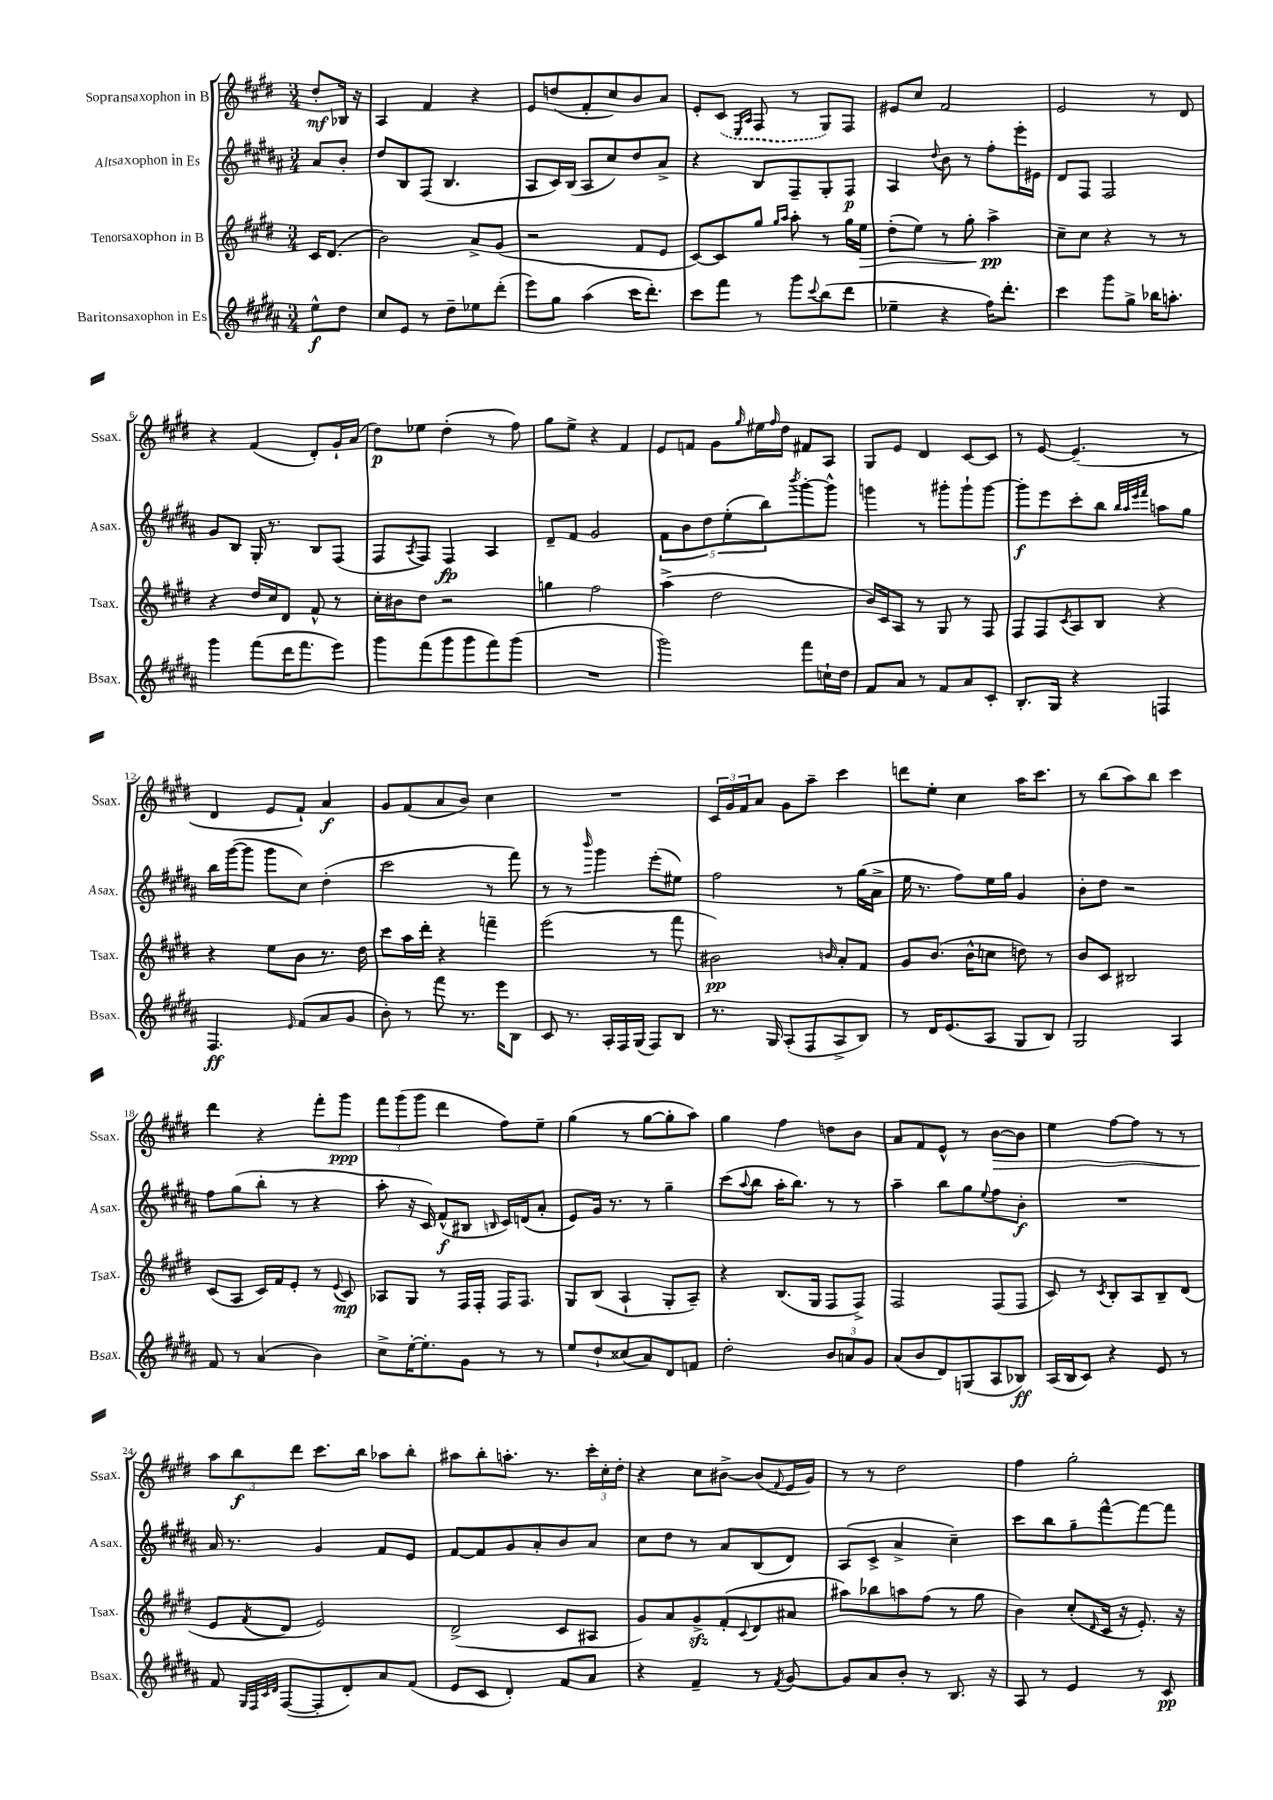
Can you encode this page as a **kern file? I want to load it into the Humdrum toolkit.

**kern	**kern	**kern	**kern
*staff4	*staff3	*staff2	*staff1
*clefG2	*clefG2	*clefG2	*clefG2
*k[f#c#g#d#a#]	*k[f#c#g#d#]	*k[f#c#g#d#a#]	*k[f#c#g#d#]
*M3/4	*M3/4	*M3/4	*M3/4
8ee^^	16c#	8a#	8dd#'
.	(8.d#	.	.
8dd#	.	8b'	16B-
.	.	.	16r
=	=	=	=
8cc#	2b)	8dd#	4A
8e	.	8B	.
8r	.	(8F#	4f#
8dd#~	.	4.B	.
8ee-	8a^	.	4r
(8ddd#'	(8g#	.	.
=	=	=	=
8eee)	2r	8A#	8e
8gg#	.	16c#)	(8dd
.	.	(16B	.
(4aa#	.	8A#	8f#'
.	.	8cc#)	8cc#)
16ccc#	8f#	8dd#	8b
8.ddd#')	.	.	.
.	8e	8a#^	8a
=	=	=	=
8ccc#	[8c#)	4r	8e'
8fff#	8c#]	.	(8c#
.	.	.	16qqE
.	.	.	16qqA
8r	8gg#	8B	8F#
.	16qqgg#	.	.
.	16qqaa	.	.
8ggg#	8aa'	8F#~	8r
8qqccc#	.	.	.
(8bb	8r	8G#'	8G#)
8ddd#	16gg#	8F#	8F#
.	16ee	.	.
=	=	=	=
4ee-~	(8dd#'	4A#	8e#
.	8ee)	.	8cc#
.	.	8qqdd#	.
4r	8r	8b	2f#
.	8gg#'	8r	.
16ff#)	4aa^	8ff#'	.
8.ddd#'	.	.	.
.	.	16eee'	.
.	.	16e#	.
=	=	=	=
4ccc#	8cc#~	8d#	2e
.	8cc#	8F#	.
8ggg#	4r	2F#	.
8gg#^	.	.	.
16bb-	8r	.	8r
8.aa'	.	.	.
.	8r	.	8d#
=	=	=	=
4ggg#	4r	8g#	4r
.	.	8B	.
(8fff#	16dd#	16G#'	(4f#
.	16cc#	8.r	.
16ddd#	8d#	.	.
8.fff#	.	.	.
.	8f#^^	8B	8d#')
8eee)	8r	(8F#	16g#`
.	.	.	(16a
=	=	=	=
8ggg#	16cc#'	8F#	8dd#)
.	16b#	.	.
.	.	8qA#	.
(8fff#	8dd#	8F#)	8ee-
8ggg#	2r	4F#	(4dd#'
8ggg#	.	.	.
8fff#)	.	4A#	8r
(8ggg#	.	.	8ff#)
=	=	=	=
2.r	4gg	8d#~	8gg#
.	.	8f#	8ee^
.	2ff#	2g#	4r
.	.	.	4f#
=	=	=	=
2ggg#)	(4aa^	10f#	8e
.	.	10b	.
.	.	.	8f
.	.	10dd#	.
.	2dd#	.	8g#
.	.	(10ee'	.
.	.	.	16qqgg#
.	.	.	16ee#
.	.	10bb)	.
.	.	.	16qqff#
.	.	.	16dd#
.	.	8qbbb	.
8fff#	.	[8ggg#'	8f#
16cc`	.	8ggg#^^]	8A
16dd#	.	.	.
=	=	=	=
8f#	16b)	4ggg	8G#
.	16c#	.	.
8a#	8A	.	8e
8r	8r	8r	4d#
8f#	8G#	8ggg#'	.
8a#	8r	8ggg#`	[8c#
8c#'	8F#	[8ggg#	8c#]
=	=	=	=
8.B'	8F#	8ggg#']	8r
.	8F#	8eee	[8e
16G#	.	.	.
.	8qc#	.	.
4r	8A	8ccc#'	(4.e~]
.	8B	8bb	.
.	.	32qqbb	.
.	.	32qqaa#	.
.	.	32qqeee	.
.	.	32qqfff#	.
4F	4r	8aa	.
.	.	8gg#	8r
=	=	=	=
4.F#	4r	16bb	4d#
.	.	([16ggg#	.
.	.	8ggg#]	.
.	8ee	8ggg#	8e
16qqe	.	.	.
(8f#	8b	8cc#)	8f#`)
8a#	8.r	(4dd#'	4a
8g#	.	.	.
.	16dd#	.	.
=	=	=	=
8b')	8ccc#	2ccc#	8g#
8r	16aa	.	(8f#
.	16ddd#'	.	.
8fff#	4r	.	8a
8.r	.	.	8b)
.	4fff~	8r	4cc#
16eee	.	.	.
8B	.	8fff#)	.
=	=	=	=
8c#	(2eee	8r	2.r
8.r	.	8r	.
.	.	16qqbbb	.
.	.	4ggg#	.
16A#'	.	.	.
16F#	.	.	.
(16G#	.	.	.
8F#)	8r	(8eee'	.
8B	8fff#	8ee#)	.
=	=	=	=
8.r	2b#)	2ff#	24c#
.	.	.	24g#
.	.	.	24f#
.	.	.	8a
16G#	.	.	.
(8A#'	.	.	8g#
8F#	.	.	8aa~
.	16qqb	.	.
8A#^	8a'	8r	4ccc#
8B)	8f#	(16gg#	.
.	.	16a#^	.
=	=	=	=
8r	8g#	16ee	8ddd
.	.	8.r	.
16d#	(8.b	.	8ee'
(8.e	.	.	.
.	.	8ff#)	4cc#
.	16b^^	.	.
8A#	8cc	16ee	.
.	.	16gg#	.
8G#	8dd)	4g#	16aa
.	.	.	8.ccc#
8B)	8r	.	.
=	=	=	=
2G#	8b	8b'	8r
.	8c#	8dd#	(8bb
.	2B#	2r	8aa)
.	.	.	8bb
4A#	.	.	4ccc#
=	=	=	=
8f#	(8c#	8ff#	4ddd#
8r	8A	(8gg#	.
(4a#	16c#)	8bb'	4r
.	16f#	.	.
.	8e'	8r	.
4b)	8r	4r	8fff#'
.	8qqe	.	.
.	8c#	.	8ggg#
=	=	=	=
8cc#^	8A-	8aa#'	12fff#
.	.	.	(12ggg#
[16ee'	8G#	16r	.
.	.	.	12ggg#
8.ee']	.	16c#)	.
.	8r	(8f#^^	4ddd#
8g#	16F#	8B#	.
.	16F#'	.	.
.	.	16qqB	.
8r	16F#	16c#)	8ff#)
.	8.F#	(16d	.
8r	.	8a#'	8ee~
=	=	=	=
8ee	8G#	8e)	(4gg#
8dd#`	(8B	16g#	.
.	.	8.r	.
(8cc##	4A`	.	8r
8a#)	.	8r	[8gg#
8d#	8G#'	4gg#~	8gg#']
8f	8A~)	.	8aa)
=	=	=	=
2dd#'	4r	(8ccc#	4gg#
.	.	8qqaa#	.
.	.	8bb	.
.	(8.B	16aa#'	4ff#
.	.	8.bb)	.
.	16G#	.	.
12b	8F#	8r	8dd
12a	.	.	.
.	8F#^)	8r	8b
12g#	.	.	.
=	=	=	=
(8a#	2F#	4aa#~	8a
8b	.	.	8f#
8d#)	.	8bb	8e^^
(8G	.	8gg#	8r
.	.	8qqee	.
8A#	(8F#	8ff#	[8b
8B-)	8F#	8b'	8b]
=	=	=	=
(16A#	8c#)	2.r	4ee
16B	.	.	.
8c#)	8r	.	.
.	8qc#	.	.
4r	8B'	.	[8ff#
.	8A	.	8ff#]
8e	8B~	.	8r
8r	(8d#	.	8r
=	=	=	=
8f#	8e	16a#	12aa
.	.	8.r	.
.	.	.	12bb
32qqG#	.	.	.
32qqF#	.	.	.
32qqc#	.	.	.
32qqd#	8qf#	.	.
([8F#	8d#	.	.
.	.	.	12ddd#
8F#']	2e)	4g#	8.ccc#
8d#')	.	.	.
.	.	.	16bb
8a#	.	8f#	8aa-
(8f#	.	8e	8bb'
=	=	=	=
8e	(2d#^	[8f#	8aa#
8c#	.	8f#]	8bb'
4d#')	.	8g#	8.aa'
.	.	8a#'	.
.	.	.	8.r
8f#	8c#	8b	.
8a#	8A#	8a#	24ccc#'
.	.	.	24cc#'
.	.	.	24dd#'
=	=	=	=
4r	8g#)	8cc#	4r
.	8a	8dd#	.
4f#~	8g#^	8r	8cc#
.	(8f#'	8a#	[8b#^
.	8qqc#	.	.
8r	8d#	(8B	(8b#]
8qf#	.	.	8qqf#
[8g#	8a#	8d#)	16e
.	.	.	16g#)
=	=	=	=
8g#]	8aa#)	(8A#	8r
8a#	8bb-	8c#^	8r
8b'	8aa	4a#^	2dd#
8r	(8ff#	.	.
8.B	8r	4cc#~)	.
.	8gg#	.	.
16r	.	.	.
=	=	=	=
8A#	4b)	8ccc#	4ff#
8r	.	8bb	.
4e	(8cc#'	8gg#~	2gg#'
.	16qqd#	.	.
.	16c#	[8fff#^^	.
.	16r	.	.
8r	8.e')	8fff#_	.
8c#	.	8fff#]	.
.	16r	.	.
==	==	==	==
*-	*-	*-	*-
